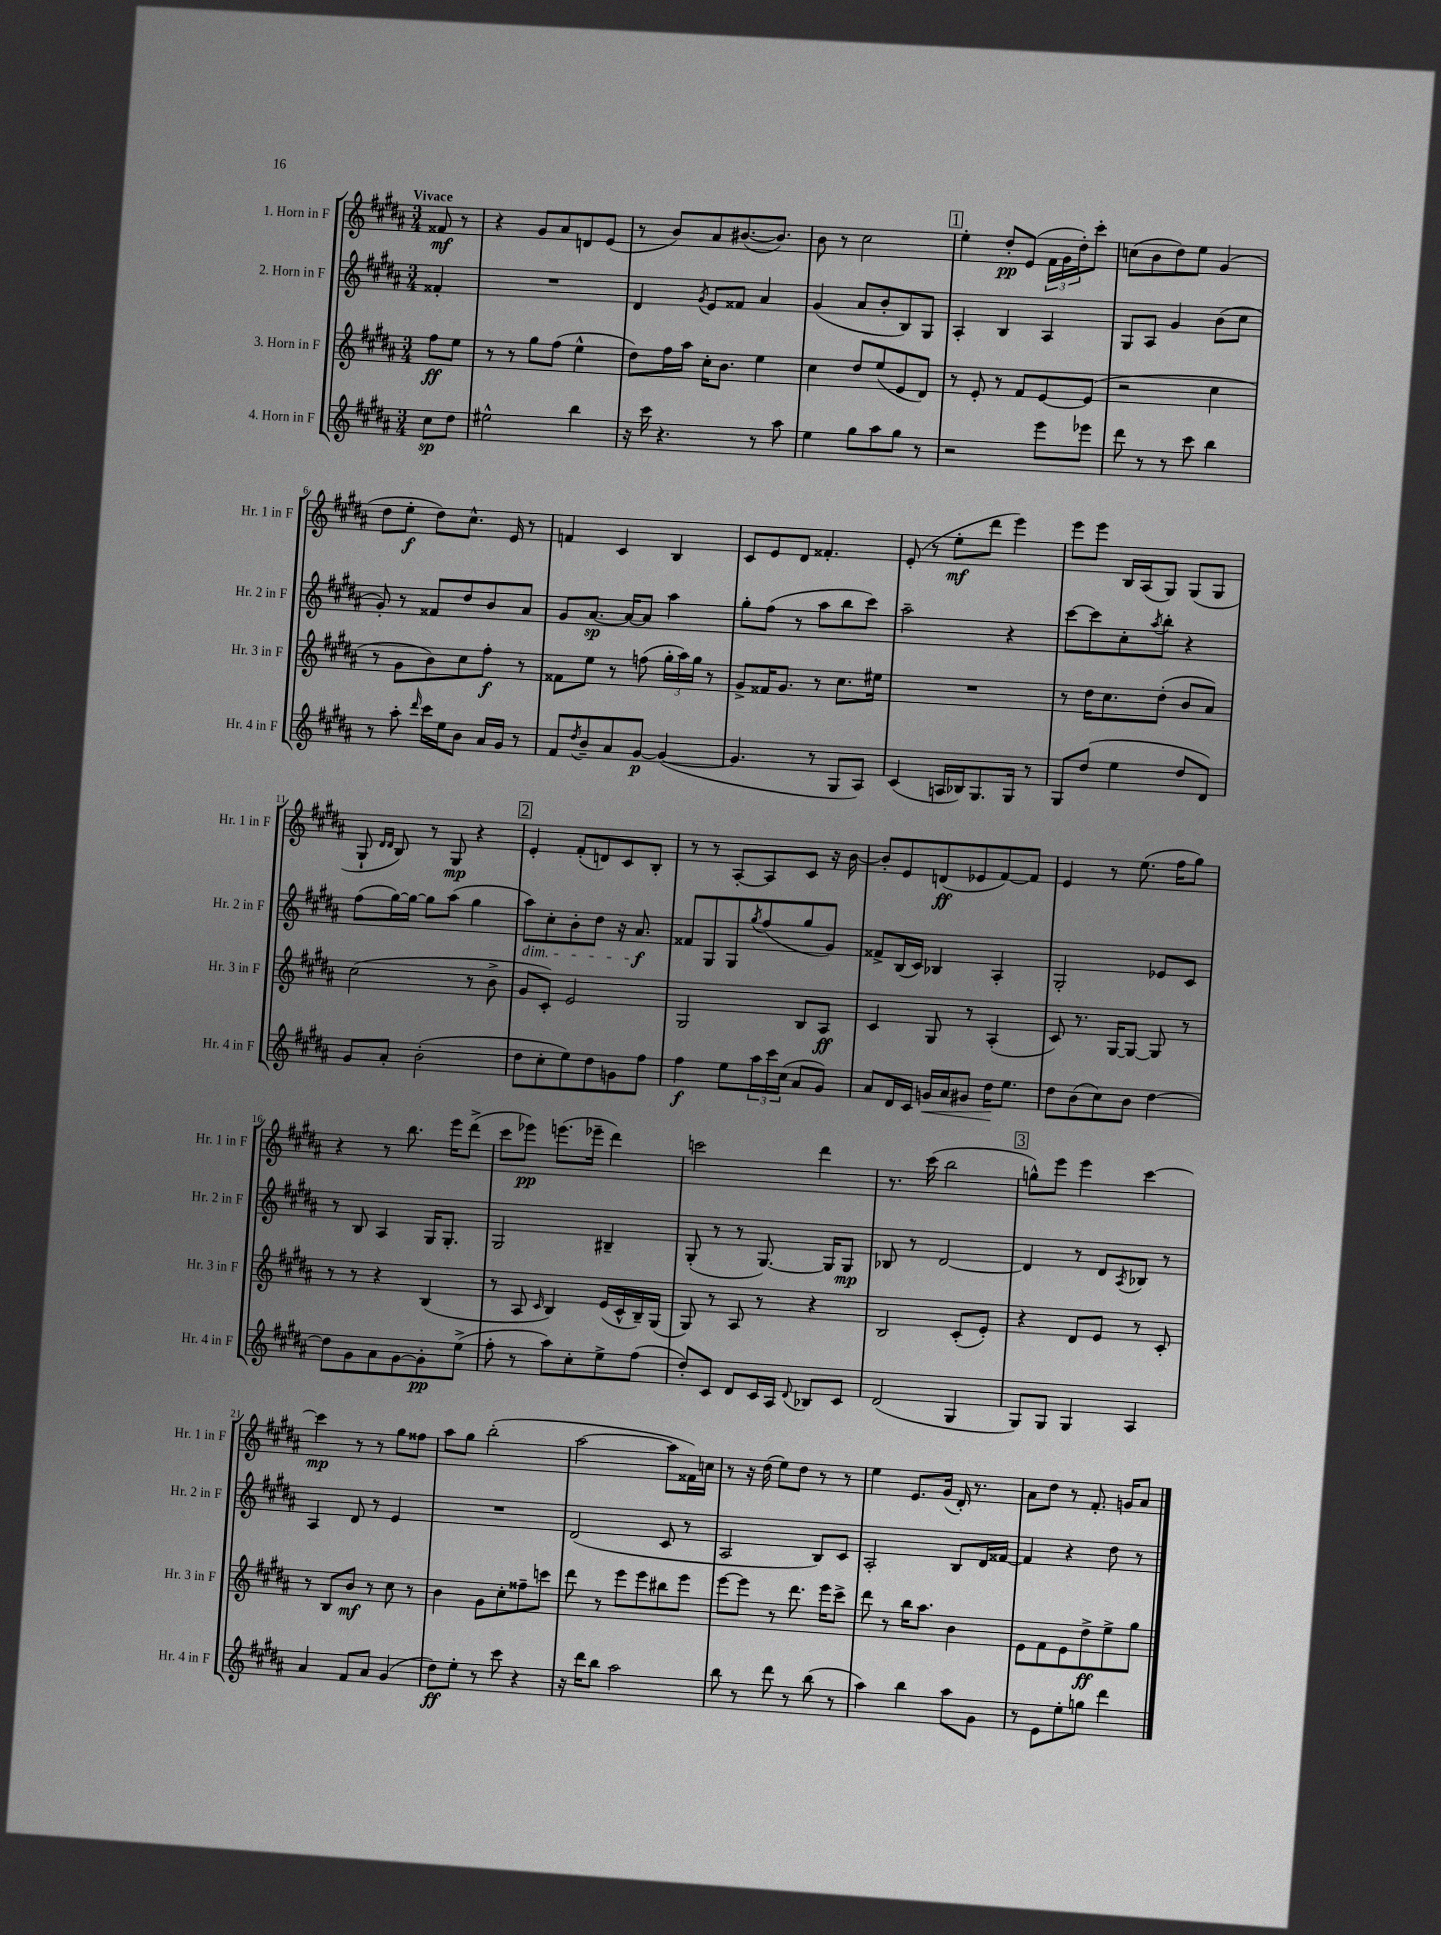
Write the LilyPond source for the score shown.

<<
\new StaffGroup <<
\new Staff = "s0" \with { instrumentName = "1. Horn in F" shortInstrumentName = "Hr. 1 in F" } {
    \clef treble \key b \major \numericTimeSignature \time 3/4 \partial 4 \tempo "Vivace"
    fisis'8\mf r8 |
    r4 gis'8 ais'8 d'8 e'8( |
    r8 b'8) ais'8 bis'8.~( bis'8.) |
    b'8 r8 cis''2 |
    \mark \markup { \box "1" } e''4-. dis''8-.\pp e'8( \tuplet 3/2 { fis'16 gis'16 dis''16-.) } cis'''8-. |
    c''8( b'8 dis''8) e''8 gis'4( |
    dis''8 e''8-.\f dis''8) cis''8.-^ e'16 r8 |
    f'4 cis'4 b4 |
    cis'8 e'8 dis'8 fisis'4.-. |
    e'8-.( r8 e''8-.\mf dis'''8 e'''4) |
    e'''8 e'''8 b16 ais16( gis8) gis8( gis8 |
    gis8-! \grace { dis'16 dis'16 } b8) r8 gis8\mp r4 |
    \mark \markup { \box "2" } e'4-. fis'8-.( d'8) cis'8 b8-. |
    r8 r8 ais8~-. ais8 cis'8 r16 b'16~ |
    b'8-. e'8 d'8\ff( ees'8 fis'8~) fis'8 |
    e'4 r8 e''8.( fis''16 gis''8) |
    r4 r8 b''8. e'''16 dis'''8->( |
    cis'''8 ees'''8\pp) e'''8.( ees'''16-- dis'''4) |
    c'''2 dis'''4 |
    r8. cis'''16( b''2 |
    \mark \markup { \box "3" } g''8-^) e'''8 e'''4 cis'''4~ |
    cis'''4\mp r8 r8 gis''8 fisis''8 |
    ais''8 gis''8 b''2-.( |
    ais''2~ ais''8 fisis'16) c''16 |
    r8 r16 dis''16( e''8) dis''8 r8 r8 |
    e''4 e'8. gis'16( dis'16-.) r8. |
    ais'8 dis''8 r8 fis'8.-. g'16 ais'8 \bar "|." |
}
\new Staff = "s1" \with { instrumentName = "2. Horn in F" shortInstrumentName = "Hr. 2 in F" } {
    \clef treble \key b \major \numericTimeSignature \time 3/4 \partial 4
    fisis'4-. |
    R2. |
    dis'4 \acciaccatura { gis'8 } e'8 fisis'8 ais'4 |
    gis'4( ais'8 b'8-. b8) gis8 |
    \mark \markup { \box "1" } ais4-. b4 ais4 |
    gis8 ais8 gis'4 b'8( cis''8 |
    gis'8-.) r8 fisis'8 dis''8 b'8 ais'8 |
    gis'8 ais'8.~\sp ais'16~ ais'8 ais''4 |
    gis''8-. fis''8( r8 ais''8 b''8 cis'''8) |
    ais''2-- r4 |
    cis'''8~ cis'''8 cis''8-. \acciaccatura { ais''8 } b''8-. r4 |
    fis''8( gis''16~) gis''16~ gis''8 ais''8( gis''4 |
    \mark \markup { \box "2" } ais''8\dim) cis''8-. b'8-. dis''8 r16 ais'8.\f\! |
    fisis'8 gis8 gis8 \acciaccatura { gis''8 } fis''8( gis''8 gis'8) |
    fisis'8-> b16( cis'16) bes4 ais4-. |
    gis2-. ees'8 cis'8 |
    r8 b8 ais4 gis16 gis8.-. |
    gis2 bis4-- |
    gis8-.( r8 r8 gis8.~) gis16 gis8\mp |
    bes8 r8 dis'2~ |
    \mark \markup { \box "3" } dis'4 r8 dis'8 \acciaccatura { ais8 } bes8 r8 |
    ais4 dis'8 r8 e'4 |
    R2. |
    dis'2( cis'8 r8 |
    ais2 b8) cis'8 |
    ais2-. b8 dis'16 fisis'16~ |
    fisis'4 r4 dis''8 r8 \bar "|." |
}
\new Staff = "s2" \with { instrumentName = "3. Horn in F" shortInstrumentName = "Hr. 3 in F" } {
    \clef treble \key b \major \numericTimeSignature \time 3/4 \partial 4
    fis''8\ff e''8 |
    r8 r8 gis''8 fis''8( e''4-^ |
    dis''8) fis''16 ais''16 cis''16-. b'8. e''4 |
    cis''4 dis''8 e''8( e'8 dis'8) |
    \mark \markup { \box "1" } r8 e'8-. r8 fis'8 e'8~ e'8( |
    r2 cis''4 |
    r8 gis'8 b'8) cis''8 fis''8-.\f r8 |
    fisis'8 e''8 r8 f''8( \tuplet 3/2 { gis''16-. ais''16) gis''16 } r8 |
    gis'8-> fisis'16 gis'8. r8 cis''8. eis''16 |
    R2. |
    r8 dis''16 cis''8. dis''8-.( b'8 ais'8) |
    cis''2( r8 b'8-> |
    \mark \markup { \box "2" } gis'8 cis'8-.) e'2 |
    gis2 b8 ais8\ff |
    cis'4 gis8 r8 ais4-.( |
    cis'8) r8. gis16~ gis8~ gis8 r8 |
    r8 r8 r4 b4( |
    r8 ais8 \grace { cis'16 } b4) e'16( cis'16-^ b16--) gis16( |
    gis8) r8 ais8 r8 r4 |
    b2 cis'8-.( e'8-.) |
    \mark \markup { \box "3" } r4 dis'8 e'8 r8 cis'8-. |
    r8 b8 b'8\mf r8 cis''8 r8 |
    b'4 gis'8 cis''8-. fisis''8-- c'''8 |
    dis'''8 r8 e'''8 e'''8 bis''8 e'''8 |
    e'''8~ e'''8 r8 dis'''8. e'''16 cis'''8-> |
    dis'''8 r8 b''16 ais''8. b'4 |
    e'8 fis'8 e'8 dis''8->\ff e''8-> gis''8 \bar "|." |
}
\new Staff = "s3" \with { instrumentName = "4. Horn in F" shortInstrumentName = "Hr. 4 in F" } {
    \clef treble \key b \major \numericTimeSignature \time 3/4 \partial 4
    cis''8\sp dis''8 |
    eis''2-^ b''4 |
    r16 cis'''16 r4. r8 ais''8 |
    e''4 gis''8 ais''8 gis''8 r8 |
    \mark \markup { \box "1" } r2 e'''8 ees'''8 |
    dis'''8 r8 r8 cis'''8 b''4 |
    r8 ais''8-. \grace { dis'''16 } cis'''16 e''16 b'8 ais'16 gis'16 r8 |
    fis'8 \acciaccatura { dis''8 } b'8-- ais'8 gis'8~\p gis'4~( |
    gis'4. r8 gis8 ais8) |
    cis'4( a16 bes16) gis8. gis16 r8 |
    gis8 dis''8( e''4 dis''8 dis'8) |
    gis'8 ais'8-. b'2-.( |
    \mark \markup { \box "2" } dis''8 cis''8-. e''8) dis''8 g'8 fis''8 |
    fis''4\f e''8 \tuplet 3/2 { ais''16 cis'''16 cis''16( } ais'8 gis'8) |
    ais'8 dis'16 cis'16 g'16\< ais'16 gis'8 dis''16\! e''8. |
    dis''8 b'8( cis''8) b'8 dis''4~ |
    dis''8 gis'8 ais'8 gis'8~ gis'8-.\pp e''8->( |
    fis''8-. r8 ais''8) cis''8-. e''8-> fis''8( |
    dis''8-.) cis'8 dis'8 cis'16 ais16 \appoggiatura { dis'8 } bes8 cis'8 |
    dis'2( gis4 |
    \mark \markup { \box "3" } gis8) gis8 gis4 ais4 |
    ais'4 fis'8 ais'8 gis'4( |
    dis''8\ff) e''8-. r8 cis'''8 r4 |
    r16 dis'''16 b''8 ais''2 |
    b''8 r8 dis'''8 r8 b''8( r8 |
    ais''4) b''4 ais''8 gis'8 |
    r8 e'8 e''8-. g''8 dis'''4 \bar "|." |
}
>>
>>
